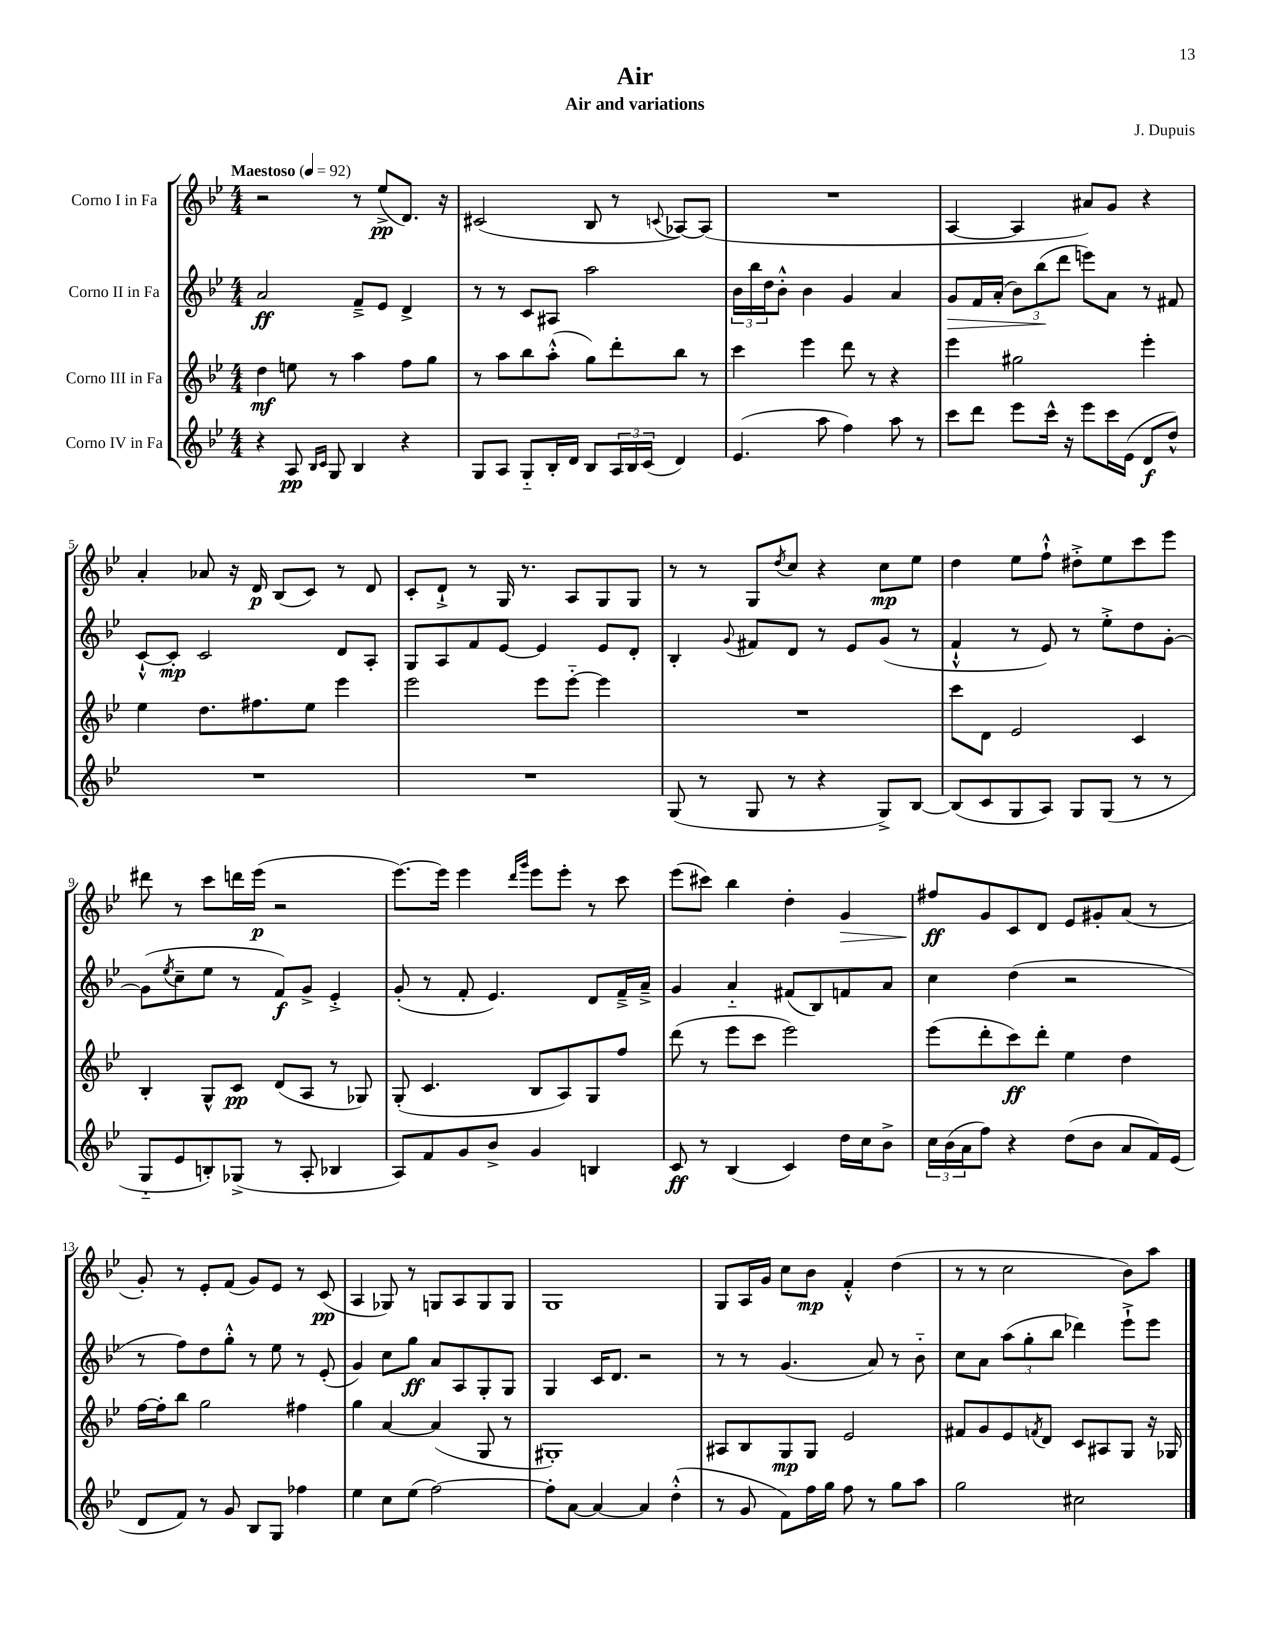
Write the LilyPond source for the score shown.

\header { title = "Air" composer = "J. Dupuis" subtitle = "Air and variations" }
<<
\new StaffGroup <<
\new Staff = "s0" \with { instrumentName = "Corno I in Fa" } {
    \clef treble \key bes \major \numericTimeSignature \time 4/4 \tempo "Maestoso" 4 = 92
    r2 r8 ees''8->\pp( d'8.) r16 |
    cis'2( bes8 r8 \appoggiatura { c'8 } aes8~) aes8( |
    R1 |
    a4~ a4 ais'8) g'8 r4 |
    a'4-. aes'8 r16 d'16\p bes8( c'8) r8 d'8 |
    c'8-. d'8-!-> r8 g16 r8. a8 g8 g8 |
    r8 r8 g8 \acciaccatura { d''8 } c''8 r4 c''8\mp ees''8 |
    d''4 ees''8 f''8-!-^ dis''8-.-> ees''8 c'''8 ees'''8 |
    dis'''8 r8 c'''8 d'''16 ees'''16\p( r2 |
    ees'''8.~) ees'''16 ees'''4 \grace { d'''16 g'''16 } ees'''8 ees'''8-. r8 c'''8 |
    ees'''8( cis'''8) bes''4 d''4-. g'4\> |
    fis''8\ff\! g'8 c'8 d'8 ees'8 gis'8-. a'8( r8 |
    g'8-.) r8 ees'8-. f'8( g'8) ees'8 r8 c'8\pp( |
    a4 ges8) r8 g8 a8 g8 g8 |
    g1 |
    g8 a16 g'16 c''8 bes'8\mp f'4-.-^ d''4( |
    r8 r8 c''2 bes'8) a''8 \bar "|." |
}
\new Staff = "s1" \with { instrumentName = "Corno II in Fa" } {
    \clef treble \key bes \major \numericTimeSignature \time 4/4
    a'2\ff f'8---> ees'8 d'4-> |
    r8 r8 c'8 ais8 a''2 |
    \tuplet 3/2 { bes'16 bes''16 d''16 } bes'8-.-^ bes'4 g'4 a'4 |
    g'8\> f'16 a'16-.( \tuplet 3/2 { bes'8) bes''8\!( d'''8 } e'''8) a'8 r8 fis'8 |
    c'8~-!-^ c'8-.\mp c'2 d'8 a8-. |
    g8 a8 f'8 ees'8~ ees'4 ees'8 d'8-. |
    bes4-. \appoggiatura { g'8 } fis'8 d'8 r8 ees'8 g'8( r8 |
    f'4-!-^ r8 ees'8) r8 ees''8-.-> d''8 g'8~-. |
    g'8( \acciaccatura { ees''8 } c''8-- ees''8 r8 f'8\f) g'8-> ees'4-.-> |
    g'8-.( r8 f'8-. ees'4.) d'8 f'16---> a'16---> |
    g'4 a'4-_ fis'8( bes8) f'8 a'8 |
    c''4 d''4( r2 |
    r8 f''8) d''8 g''8-.-^ r8 ees''8 r8 ees'8-.( |
    g'4) c''8 g''8\ff a'8 a8 g8-. g8 |
    g4 c'16 d'8. r2 |
    r8 r8 g'4.( a'8) r8 bes'8-_ |
    c''8 a'8 \tuplet 3/2 { a''8( g''8-. bes''8 } des'''4) ees'''8-!-> ees'''8 \bar "|." |
}
\new Staff = "s2" \with { instrumentName = "Corno III in Fa" } {
    \clef treble \key bes \major \numericTimeSignature \time 4/4
    d''4\mf e''8 r8 a''4 f''8 g''8 |
    r8 a''8 bes''8 a''8-.-^( g''8) d'''8-. bes''8 r8 |
    c'''4 ees'''4 d'''8 r8 r4 |
    ees'''4 gis''2 ees'''4-. |
    ees''4 d''8. fis''8. ees''8 ees'''4 |
    ees'''2 ees'''8 ees'''8~-_ ees'''4 |
    R1 |
    c'''8 d'8 ees'2 c'4 |
    bes4-. g8-^ c'8\pp d'8( a8 r8 ges8) |
    g8-.( c'4. bes8 a8) g8 f''8 |
    d'''8( r8 ees'''8 c'''8 ees'''2) |
    ees'''8( d'''8-. c'''8\ff) d'''8-. ees''4 d''4 |
    f''16~ f''16-. bes''8 g''2 fis''4 |
    g''4 a'4~ a'4( g8 r8 |
    gis1-.) |
    ais8 bes8 g8\mp g8 ees'2 |
    fis'8 g'8 ees'8 \acciaccatura { f'8 } d'8 c'8 ais8 g8 r16 ges16 \bar "|." |
}
\new Staff = "s3" \with { instrumentName = "Corno IV in Fa" } {
    \clef treble \key bes \major \numericTimeSignature \time 4/4
    r4 a8\pp \grace { bes16 c'16 } g8 bes4 r4 |
    g8 a8 g8-_ bes16-. d'16 bes8 \tuplet 3/2 { a16 bes16 c'16( } d'4) |
    ees'4.( a''8 f''4) a''8 r8 |
    c'''8 d'''8 ees'''8 c'''16-^ r16 ees'''8 c'''16 ees'16( d'8\f d''8-^) |
    R1 |
    R1 |
    g8( r8 g8 r8 r4 g8->) bes8~ |
    bes8( c'8 g8 a8) g8 g8( r8 r8 |
    g8-_ ees'8 b8-.) ges8->( r8 a8-. bes4 |
    a8) f'8 g'8 bes'8-> g'4 b4 |
    c'8\ff r8 bes4( c'4) d''16 c''16 bes'8-> |
    \tuplet 3/2 { c''16 bes'16( a'16 } f''8) r4 d''8( bes'8 a'8 f'16) ees'16( |
    d'8 f'8) r8 g'8 bes8 g8 fes''4 |
    ees''4 c''8 ees''8( f''2~) |
    f''8-. a'8~ a'4~ a'4 d''4-.-^( |
    r8 g'8 f'8) f''16 g''16 f''8 r8 g''8 a''8 |
    g''2 cis''2 \bar "|." |
}
>>
>>
